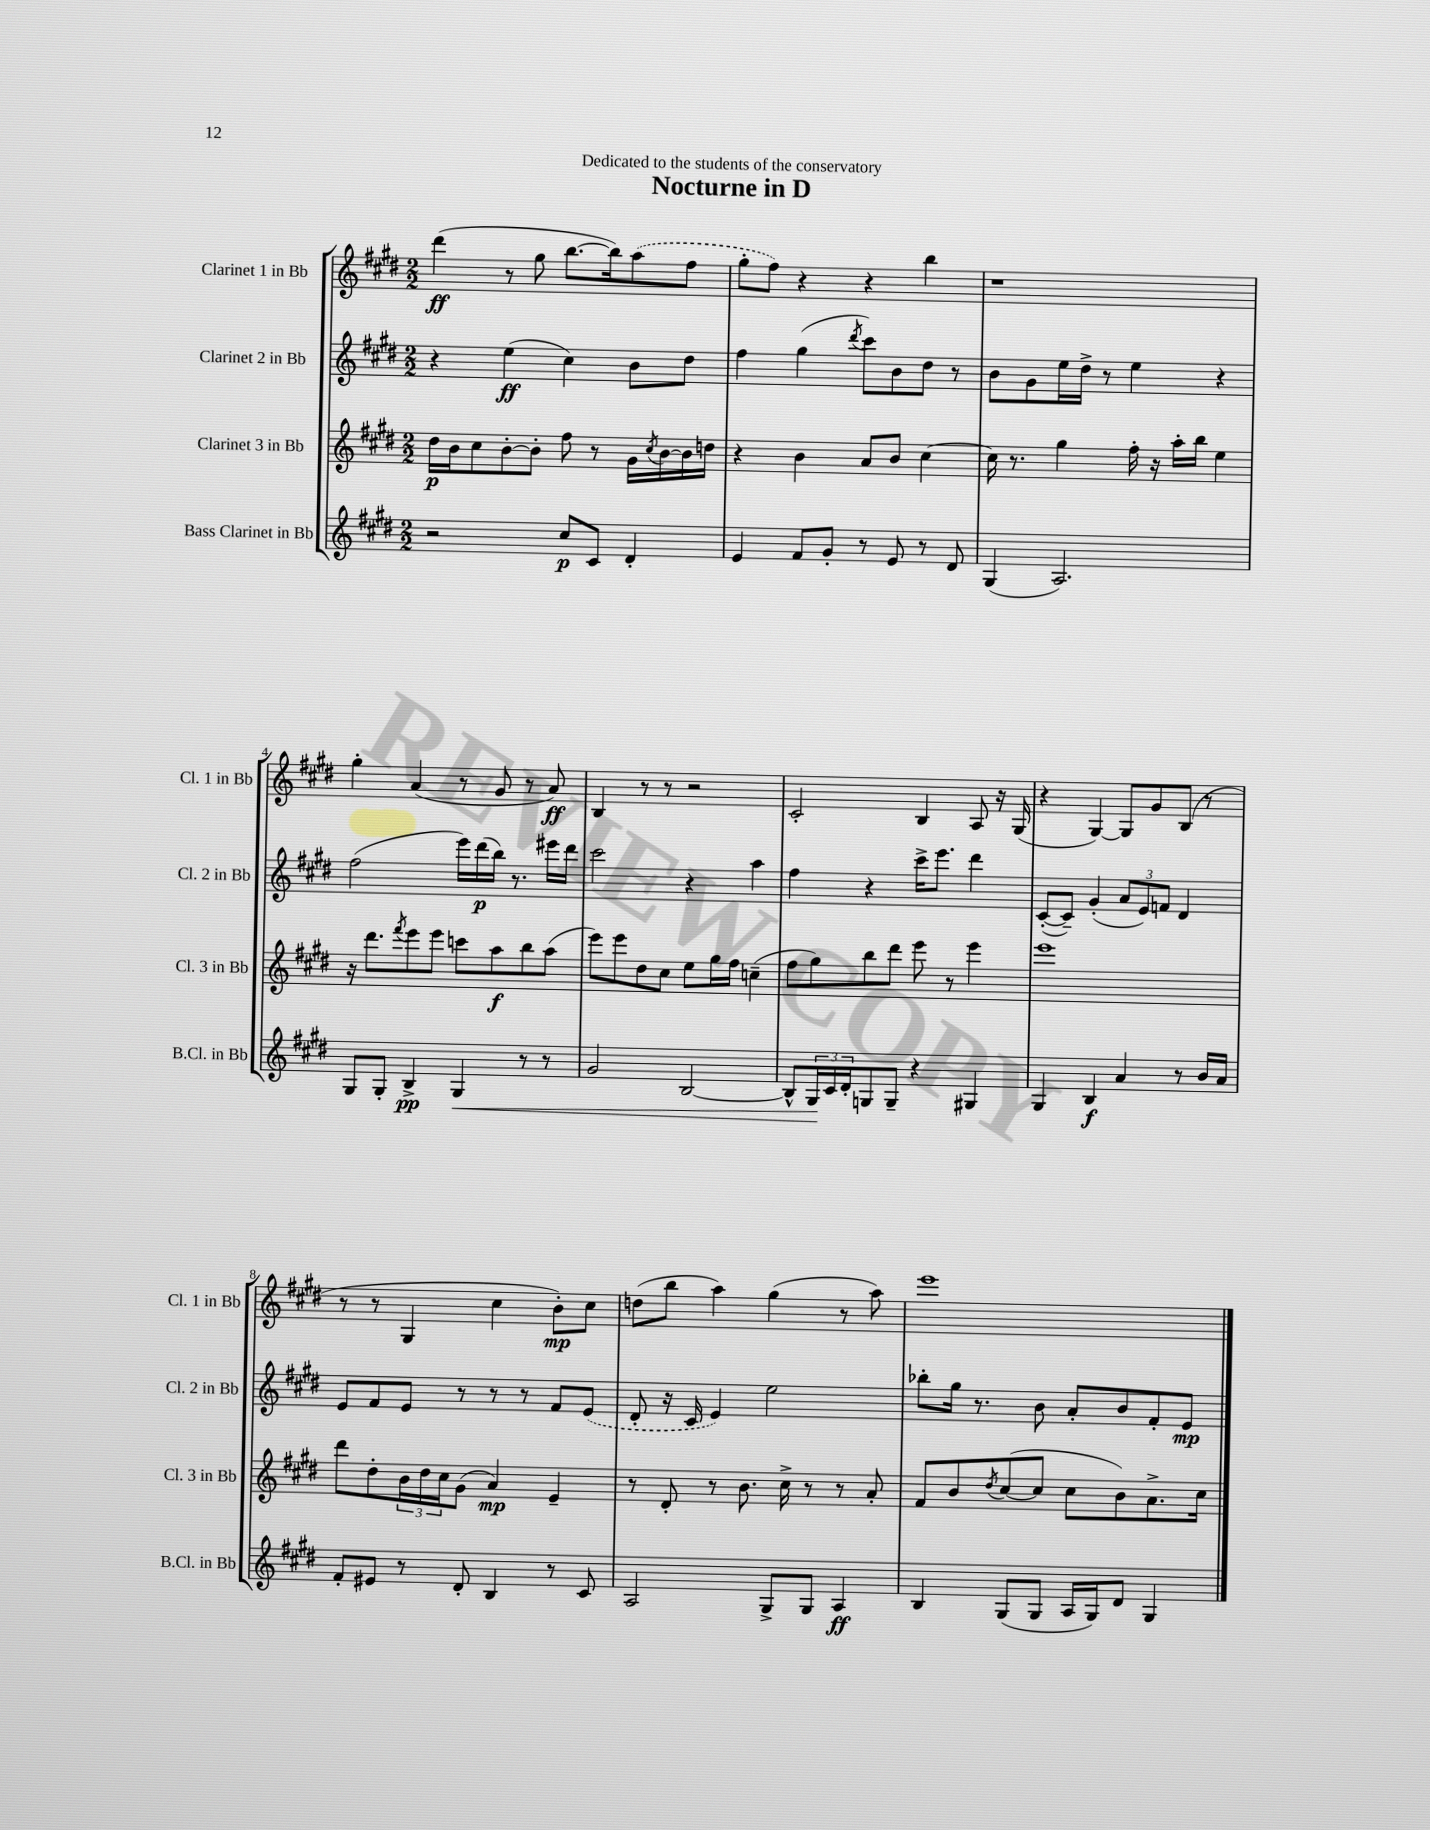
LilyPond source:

\header { title = "Nocturne in D" dedication = "Dedicated to the students of the conservatory" }
<<
\new StaffGroup <<
\new Staff = "s0" \with { instrumentName = "Clarinet 1 in Bb" shortInstrumentName = "Cl. 1 in Bb" } {
    \clef treble \key e \major \numericTimeSignature \time 2/2
    dis'''4\ff( r8 gis''8 b''8.~ b''16) \once \slurDashed a''8( fis''8 |
    gis''8-. fis''8) r4 r4 b''4 |
    r1 |
    gis''4-. a'4( r8 gis'8 r8 a'8\ff) |
    b4 r8 r8 r2 |
    cis'2-. b4 a8 r16 gis16( |
    r4 gis4~) gis8 gis'8 b8( r8 |
    r8 r8 gis4 cis''4 b'8-.\mp) cis''8 |
    d''8( b''8 a''4) gis''4( r8 a''8) |
    e'''1 \bar "|." |
}
\new Staff = "s1" \with { instrumentName = "Clarinet 2 in Bb" shortInstrumentName = "Cl. 2 in Bb" } {
    \clef treble \key e \major \numericTimeSignature \time 2/2
    r4 e''4\ff( cis''4) b'8 dis''8 |
    fis''4 gis''4( \acciaccatura { dis'''8 } cis'''8) b'8 dis''8 r8 |
    b'8 gis'8 e''16 dis''16-> r8 e''4 r4 |
    fis''2( e'''16) dis'''16\p( b''16) r8. eis'''16 dis'''16 |
    cis'''2 r4 a''4 |
    fis''4 r4 cis'''16-> e'''8. dis'''4 |
    cis'8~-.( cis'8--) gis'4-.( \tuplet 3/2 { a'8 e'8) f'8 } dis'4 |
    e'8 fis'8 e'8 r8 r8 r8 fis'8 \once \slurDashed e'8( |
    dis'8-. r16 cis'16 e'4) e''2 |
    bes''8-. gis''16 r8. b'8 a'8-. b'8 fis'8-. e'8\mp \bar "|." |
}
\new Staff = "s2" \with { instrumentName = "Clarinet 3 in Bb" shortInstrumentName = "Cl. 3 in Bb" } {
    \clef treble \key e \major \numericTimeSignature \time 2/2
    dis''16\p b'16 cis''8 b'8~-. b'8-. fis''8 r8 gis'16 \acciaccatura { cis''8 } b'16~ b'16 d''16 |
    r4 b'4 a'8 b'8 cis''4~ |
    cis''16 r8. gis''4 fis''16-. r16 a''16-. b''16 e''4 |
    r16 dis'''8. \acciaccatura { fis'''8 } e'''8 e'''8 c'''8 a''8\f b''8 a''8( |
    e'''8) e'''8 dis''8 cis''8 e''8 gis''16 fis''16 c''4--( |
    fis''8 gis''8) b''8 dis'''8 e'''8 r8 e'''4 |
    e'''1 |
    dis'''8 dis''8-. \tuplet 3/2 { b'16 dis''16 cis''16 } gis'8( a'4\mp) e'4-- |
    r8 dis'8-. r8 b'8. cis''16-> r8 r8 a'8-. |
    fis'8 b'8 \acciaccatura { dis''8 } cis''8~( cis''8 cis''8 b'8) a'8.-> cis''16 \bar "|." |
}
\new Staff = "s3" \with { instrumentName = "Bass Clarinet in Bb" shortInstrumentName = "B.Cl. in Bb" } {
    \clef treble \key e \major \numericTimeSignature \time 2/2
    r2 cis''8\p cis'8 dis'4-. |
    e'4 fis'8 gis'8-. r8 e'8 r8 dis'8 |
    gis4( a2.) |
    gis8 gis8-. b4->\pp gis4\< r8 r8 |
    gis'2 b2~ |
    b8-^ \tuplet 3/2 { gis16\! cis'16 dis'16-. } g8 g8-- r4 gis4 |
    gis4 b4\f a'4 r8 b'16 a'16 |
    fis'8-. eis'8 r8 dis'8-. b4 r8 cis'8 |
    a2 gis8-> gis8 a4\ff |
    b4 gis8( gis8 a16 gis16) dis'8 gis4 \bar "|." |
}
>>
>>
